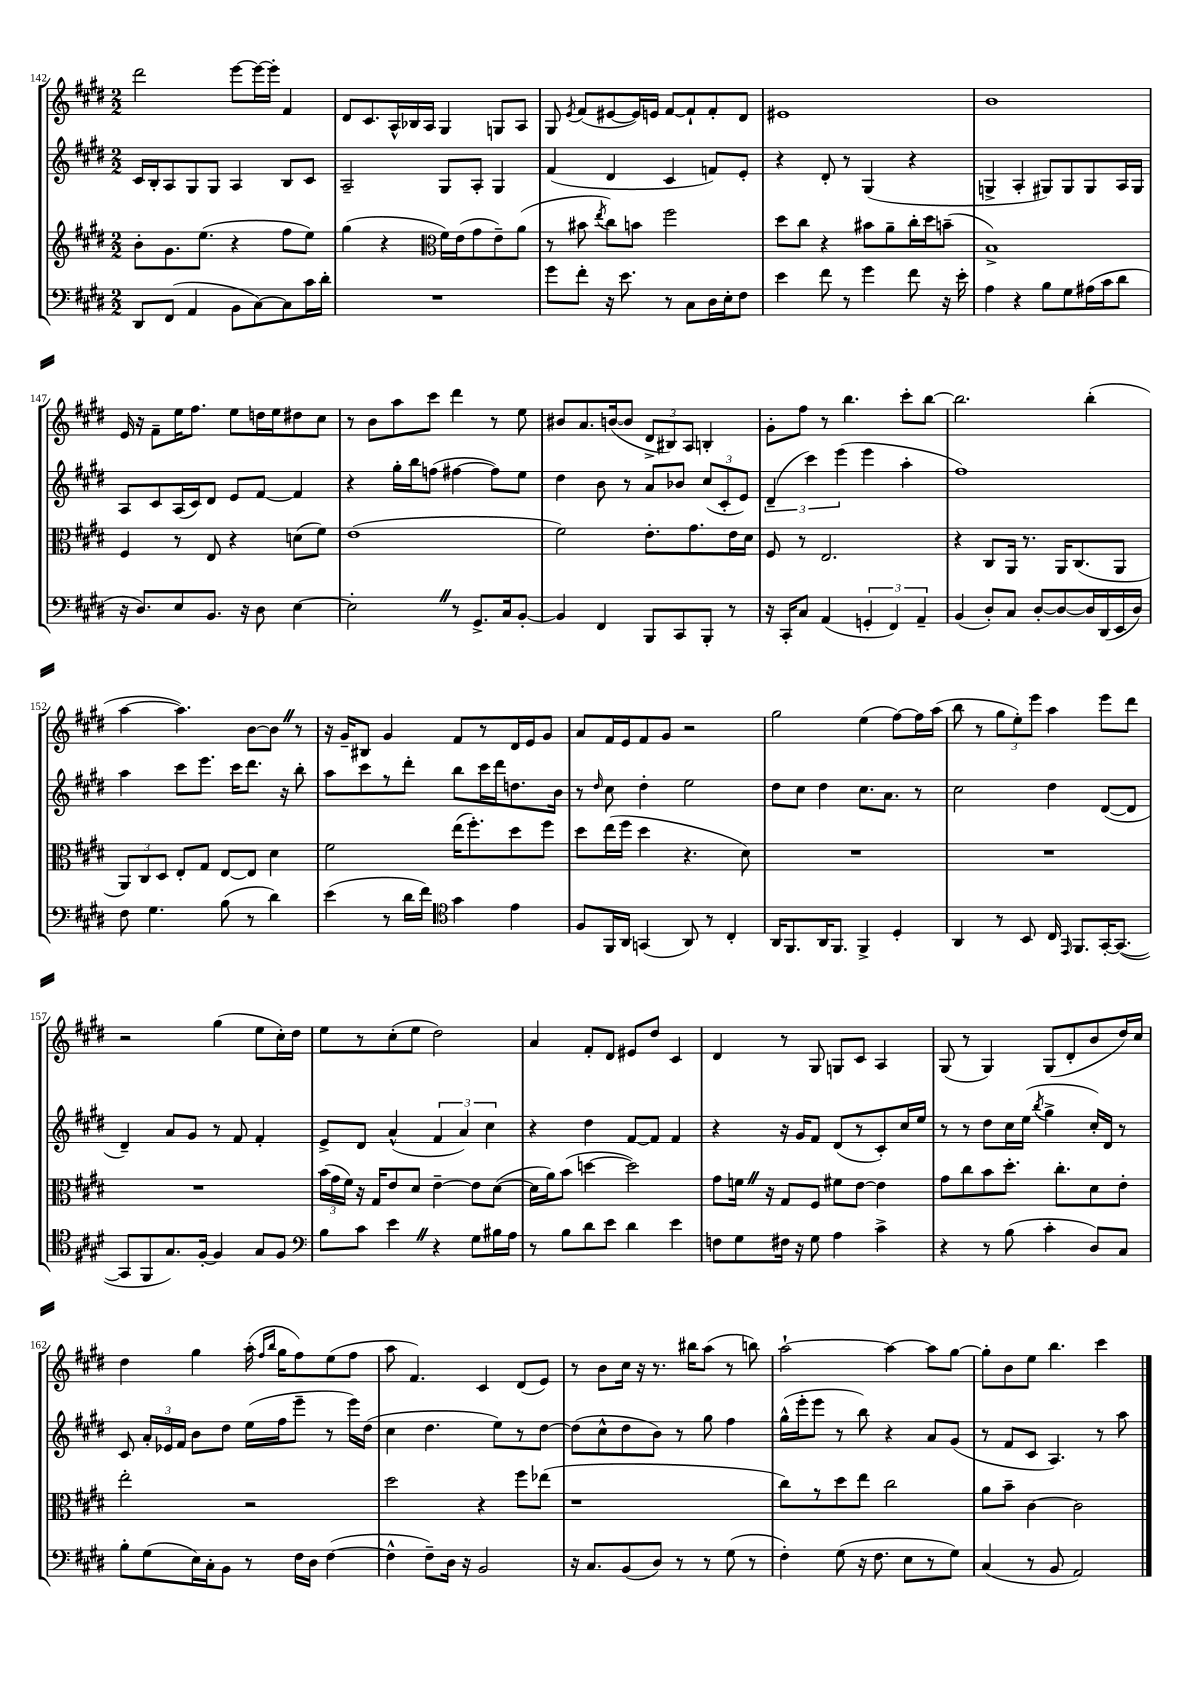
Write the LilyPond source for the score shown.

<<
\new StaffGroup <<
\new Staff = "s0" {
    \clef treble \key e \major \numericTimeSignature \time 2/2
    \autoBeamOff dis'''2 e'''8[~ e'''16~ e'''16]-. fis'4 |
    dis'8[ cis'8. a16-^ bes16 a16] gis4 g8[ a8] |
    gis8 \acciaccatura { e'8 } fis'8[( eis'8~ eis'16) e'16] fis'8[~ fis'8-! fis'8-. dis'8] |
    eis'1 |
    b'1 |
    e'16 r16 fis'8[-- e''16 fis''8.] e''8[ d''16 e''16 dis''8 cis''8] |
    r8 b'8[ a''8 cis'''8] dis'''4 r8 e''8 |
    bis'8[ a'8. b'16~( b'8] \tuplet 3/2 { dis'8[-> bis8) a8] } b4-. |
    gis'8[-. fis''8] r8 b''4. cis'''8[-. b''8]~ |
    b''2. b''4-.( |
    a''4~ a''4.) b'8[~ b'8] \once \override BreathingSign.text = \markup { \musicglyph "scripts.caesura.straight" } \breathe r8 |
    r16 gis'16[-- bis8] gis'4 fis'8[ r8 dis'16 e'16 gis'8] |
    a'8[ fis'16 e'16 fis'8 gis'8] r2 |
    gis''2 e''4( fis''8[~) fis''16 a''16]( |
    b''8 r8 \tuplet 3/2 { gis''8[ e''8-.) e'''8] } a''4 e'''8[ dis'''8] |
    r2 gis''4( e''8[ cis''16-.) dis''16] |
    e''8[ r8 cis''8-.( e''8] dis''2) |
    a'4 fis'8[-. dis'8] eis'8[ dis''8] cis'4 |
    dis'4 r8 gis8 g8[ cis'8] a4 |
    gis8( r8 gis4) gis8[( dis'8-. b'8 dis''16) cis''16] |
    dis''4 gis''4 a''16-.( \grace { fis''16[ b''16] } gis''16[ fis''8) e''8( fis''8] |
    a''8 fis'4.) cis'4 dis'8[( e'8]) |
    r8 b'8[ cis''16] r16 r8. bis''16[ a''8]( r8 b''8) |
    a''2~-! a''4~ a''8[ gis''8]~ |
    gis''8[-. b'8 e''8] b''4. cis'''4 \bar "|." |
}
\new Staff = "s1" {
    \clef treble \key e \major \numericTimeSignature \time 2/2
    \autoBeamOff cis'16[ b16-. a8 gis8 gis8] a4 b8[ cis'8] |
    a2-- gis8[ a8]-. gis4 |
    fis'4( dis'4 cis'4 f'8[) e'8]-. |
    r4 dis'8-. r8 gis4( r4 |
    g4-> a4-. gis8[) gis8 gis8 a16 gis16] |
    a8[ cis'8 a16( cis'16) dis'8] e'8[ fis'8]~ fis'4 |
    r4 gis''16[-. b''16 f''8]( fis''4~ fis''8[) e''8] |
    dis''4 b'8 r8 a'8[ bes'8] \tuplet 3/2 { cis''8[( cis'8-. e'8]) } |
    \tuplet 3/2 { dis'4--( cis'''4) e'''4( } e'''4 a''4-. |
    fis''1) |
    a''4 cis'''8[ e'''8.] cis'''16[ dis'''8.] r16 b''8-. |
    a''8[ cis'''8 r8 dis'''8]-. b''8[ cis'''16 dis'''16 d''8. b'16] |
    r8 \grace { dis''16 } cis''8 dis''4-. e''2 |
    dis''8[ cis''8] dis''4 cis''8.[ a'8.] r8 |
    cis''2 dis''4 dis'8[~( dis'8] |
    dis'4--) a'8[ gis'8] r8 fis'8 fis'4-. |
    e'8[-> dis'8] a'4-^( \tuplet 3/2 { fis'4 a'4) cis''4 } |
    r4 dis''4 fis'8[~ fis'8] fis'4 |
    r4 r16 gis'16[ fis'8] dis'8[( r8 cis'8-.) cis''16 e''16] |
    r8 r8 dis''8[ cis''16 e''16]( \acciaccatura { b''8 } gis''4-> cis''16[-.) dis'16] r8 |
    cis'8 \tuplet 3/2 { a'16[-. ees'16 fis'16] } b'8[ dis''8] e''16[( fis''16 e'''8]-- r8 e'''16[) dis''16]( |
    cis''4 dis''4. e''8[) r8 dis''8]~ |
    dis''8[( cis''8-^ dis''8 b'8]) r8 gis''8 fis''4 |
    gis''16[-^( e'''16-. e'''8] r8 b''8) r4 a'8[ gis'8]( |
    r8 fis'8[ cis'8] a4.) r8 a''8 \bar "|." |
}
\new Staff = "s2" {
    \clef treble \key e \major \numericTimeSignature \time 2/2
    \autoBeamOff b'8[-. gis'8. e''8.]( r4 fis''8[ e''8]) |
    gis''4( r4 \clef alto fis'16[) e'16( gis'8 e'8--) a'8]( |
    r8 bis'8 \acciaccatura { e''8 } cis''8[) b'8] fis''2 |
    dis''8[ cis''8] r4 bis'8[ a'8-- cis''16-. dis''16 b'8]--( |
    b1->) |
    fis4 r8 e8 r4 d'8[( fis'8]) |
    e'1( |
    fis'2) e'8.[-. gis'8. e'16 dis'16] |
    fis8 r8 e2. |
    r4 cis8[ a,16] r8. a,16[ cis8.( a,8] |
    \tuplet 3/2 { a,8[) cis8 dis8] } e8[-. gis8] e8[~ e8] dis'4 |
    fis'2 e''16[( fis''8.-.) dis''8 fis''8] |
    dis''8[ e''16( fis''16] dis''4 r4. dis'8) |
    R1 |
    R1 |
    R1 |
    \tuplet 3/2 { b'16[( gis'16 fis'16]) } r16 gis16[ e'8 dis'8] e'4~-- e'8[ dis'8]~( |
    dis'16[ a'16) b'8]( d''4~ d''2) |
    gis'8[ f'16] \once \override BreathingSign.text = \markup { \musicglyph "scripts.caesura.straight" } \breathe r16 gis8[ fis8] fis'8[ e'8]~ e'4 |
    gis'8[ cis''8 b'8 dis''8.]-. cis''8.[-. dis'8 e'8]-. |
    e''2-. r2 |
    dis''2 r4 fis''8[ ees''8]( |
    r1 |
    cis''8[) r8 dis''8 e''8] cis''2 |
    a'8[ b'8]-- cis'4~ cis'2 \bar "|." |
}
\new Staff = "s3" {
    \clef bass \key e \major \numericTimeSignature \time 2/2
    \autoBeamOff dis,8[ fis,8]( a,4 b,8[ cis8~) cis8 cis'16 dis'16]-. |
    R1 |
    gis'8[ fis'8]-. r16 e'8. r8 cis8[ dis16 e16-. fis8] |
    e'4 fis'8 r8 gis'4 fis'8 r16 e'16-. |
    a4 r4 b8[ gis8 ais16( cis'16 dis'8] |
    r16 dis8.[) e8 b,8.] r16 dis8 e4~ |
    e2-. \once \override BreathingSign.text = \markup { \musicglyph "scripts.caesura.straight" } \breathe r8 gis,8.[-> cis16 b,8]~-. |
    b,4 fis,4 b,,8[ cis,8 b,,8]-. r8 |
    r16 cis,16[-. cis8] a,4( \tuplet 3/2 { g,4-. fis,4) a,4-- } |
    b,4( dis8[-.) cis8] dis8[~-. dis8~ dis16 dis,16( e,16 dis16]) |
    fis8 gis4. b8( r8 dis'4) |
    e'4( r8 dis'16[ fis'16]) \clef tenor gis'4 e'4 |
    fis8[ fis,16 a,16] g,4( a,8) r8 cis4-. |
    a,16[ fis,8. a,16 fis,8.] fis,4-> dis4-. |
    a,4 r8 b,8 cis16 \grace { e,16 } fis,8.[ gis,16~-. gis,8.]~( |
    gis,8[ fis,8 gis8.) fis16]~-. fis4 gis8[ fis8] |
    \clef bass b8[ cis'8] e'4 \once \override BreathingSign.text = \markup { \musicglyph "scripts.caesura.straight" } \breathe r4 gis8[ bis16 a16] |
    r8 b8[ dis'8 e'8] dis'4 e'4 |
    f8[ gis8 fis16] r16 gis8 a4 cis'4-> |
    r4 r8 b8( cis'4-. dis8[) cis8] |
    b8[-. gis8( e16) cis16-. b,8] r8 fis16[ dis16] fis4~( |
    fis4-^ fis8[--) dis16] r16 b,2 |
    r16 cis8.[ b,8( dis8]) r8 r8 gis8( r8 |
    fis4-.) gis8( r16 fis8. e8[ r8 gis8]) |
    cis4( r8 b,8 a,2) \bar "|." |
}
>>
>>
\layout { \context { \Score currentBarNumber = #142 } }
